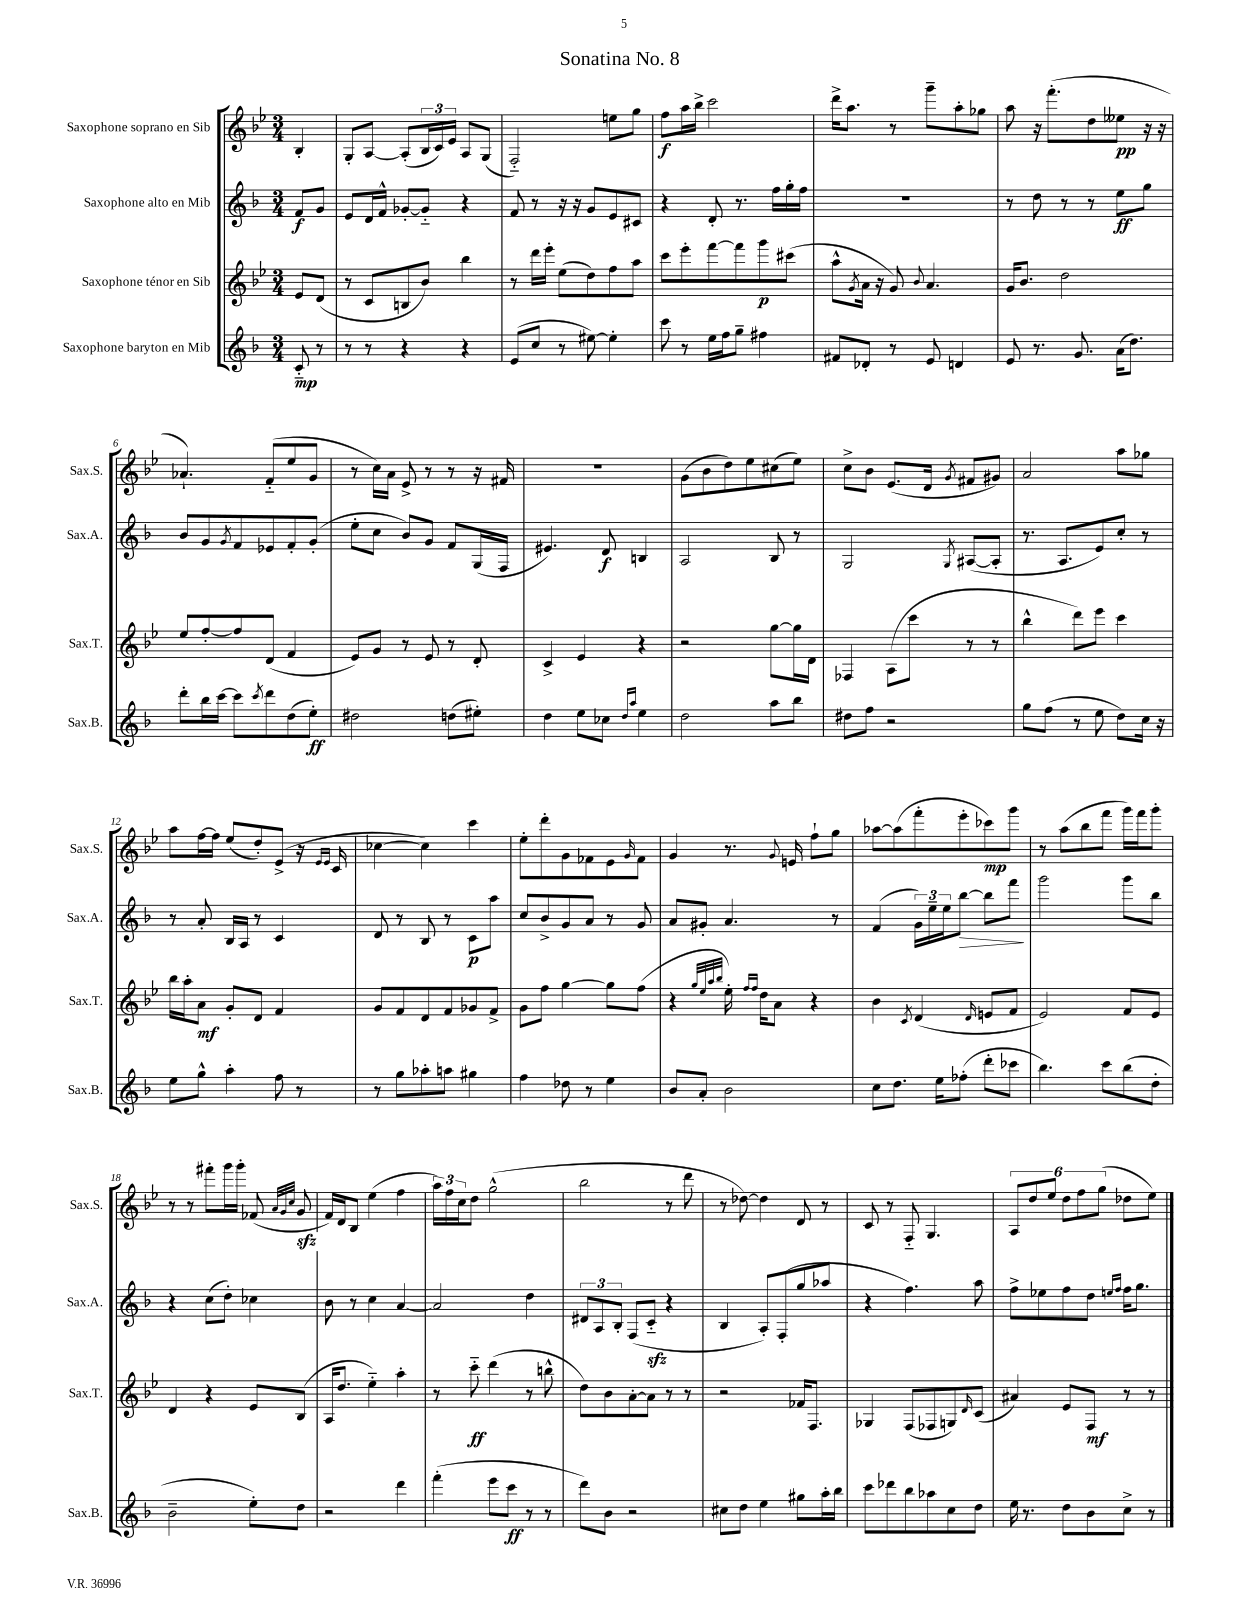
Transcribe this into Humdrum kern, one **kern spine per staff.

**kern	**dynam	**kern	**dynam	**kern	**dynam	**kern	**dynam
*part4	*part4	*part3	*part3	*part2	*part2	*part1	*part1
*staff4	*staff4	*staff3	*staff3	*staff2	*staff2	*staff1	*staff1
*I"Saxophone baryton en Mib	*	*I"Saxophone ténor en Sib	*	*I"Saxophone alto en Mib	*	*I"Saxophone soprano en Sib	*
*I'Sax.B.	*	*I'Sax.T.	*	*I'Sax.A.	*	*I'Sax.S.	*
*clefG2	*	*clefG2	*	*clefG2	*	*clefG2	*
*k[b-]	*	*k[b-e-]	*	*k[b-]	*	*k[b-e-]	*
*M3/4	*	*M3/4	*	*M3/4	*	*M3/4	*
=	=	=	=	=	=	=	=
8c/	mp	8e-/L	.	8f/L	f	4B-'/	.
8r	.	(8d/J	.	8g/J	.	.	.
=1	=1	=1	=1	=1	=1	=1	=1
8r	.	8r	.	8e/L	.	8G'/L	.
8r	.	8c/L	.	16d/L	.	[8A/J	.
.	.	.	.	16f^^/JJ	.	.	.
4r	.	8Bn/	.	[8g-X'/L	.	(8A'/L]	.
.	.	8b-/J)	.	8g-/J]	.	24B-/L	.
.	.	.	.	.	.	24c/)	.
.	.	.	.	.	.	24e-/JJ	.
4r	.	4bb-\	.	4r	.	8A/L	.
.	.	.	.	.	.	(8G/J	.
=2	=2	=2	=2	=2	=2	=2	=2
(8e/L	.	8r	.	8f/	.	2F/)	.
8cc/J	.	16ddd\LL	.	8r	.	.	.
.	.	16eee-'\JJ	.	.	.	.	.
8r	.	(8ee-\L	.	16r	.	.	.
.	.	.	.	16r	.	.	.
[8ee#X\)	.	8dd\)	.	8g/L	.	.	.
4ee#'\]	.	8ff\	.	8e/	.	8een\L	.
.	.	8aa\J	.	8c#X/J	.	8gg\J	.
=3	=3	=3	=3	=3	=3	=3	=3
8ccc\	.	8ccc\L	.	4r	.	8ff\L	f
8r	.	8eee-'\	.	.	.	16aa\L	.
.	.	.	.	.	.	16bb-^\JJ	.
16ee\LL	.	[8fff\	.	8d'/	.	2ccc\	.
16ff\J	.	.	.	.	.	.	.
8gg~\J	.	8fff\]	.	8.r	.	.	.
4ff#X\	.	8ggg\	p	.	.	.	.
.	.	.	.	16ff\LL	.	.	.
.	.	(8ccc#X\J	.	16gg'\	.	.	.
.	.	.	.	16ff\JJ	.	.	.
=4	=4	=4	=4	=4	=4	=4	=4
8f#X/L	.	8aa^^\L	.	2.r	.	16ddd^\KL	.
.	.	.	.	.	.	8.aa\J	.
.	.	8qg/	.	.	.	.	.
8d-X'/J	.	16a\Jk	.	.	.	.	.
.	.	16r	.	.	.	.	.
8r	.	8g/)	.	.	.	8r	.
.	.	8qqb-/	.	.	.	.	.
8e/	.	4.a/	.	.	.	8ggg~\L	.
4dn/	.	.	.	.	.	8aa'\	.
.	.	.	.	.	.	8gg-X\J	.
=5	=5	=5	=5	=5	=5	=5	=5
8e/	.	16g/KL	.	8r	.	8aa\	.
.	.	8.b-/J	.	.	.	.	.
8.r	.	.	.	8dd\	.	16r	.
.	.	.	.	.	.	(8.fff'\L	.
.	.	2dd\	.	8r	.	.	.
8.g/	.	.	.	.	.	.	.
.	.	.	.	8r	.	8dd\	.
(16a\KL	.	.	.	8ee\L	ff	8ee--X\J	pp
8.dd\J)	.	.	.	.	.	.	.
.	.	.	.	8gg\J	.	16r	.
.	.	.	.	.	.	16r	.
!!LO:LB:g=z
=6	=6	=6	=6	=6	=6	=6	=6
8ddd'\L	.	8ee-/L	.	8b-/L	.	4.a-X`/)	.
16bb-\L	.	[8ff'/	.	8g/	.	.	.
[16ccc\JJ	.	.	.	.	.	.	.
.	.	.	.	8qg/	.	.	.
8ccc\L]	.	8ff/]	.	8f/	.	.	.
8qccc/	.	.	.	.	.	.	.
8ddd\	.	(8d/J	.	8e-X/	.	(8f/L	.
(8dd\	.	4f/	.	8f'/	.	8ee-/	.
8ee'\J)	ff	.	.	(8g'/J	.	8g/J	.
=7	=7	=7	=7	=7	=7	=7	=7
2dd#X\	.	8e-/L)	.	8ee'\L	.	8r	.
.	.	8g/J	.	8cc\J	.	16cc\LL)	.
.	.	.	.	.	.	16a\JJ	.
.	.	8r	.	8b-/L)	.	8e-^/	.
.	.	8e-/	.	8g/J	.	8r	.
(8ddn\L	.	8r	.	8f/L	.	8r	.
8ee#X'\J)	.	8d'/	.	(16G/L	.	16r	.
.	.	.	.	16F/JJ	.	16f#X/	.
=8	=8	=8	=8	=8	=8	=8	=8
4dd\	.	4c^/	.	4.e#X/)	.	2.r	.
8ee\L	.	4e-/	.	.	.	.	.
8cc-X\J	.	.	.	8d/	f	.	.
16qqdd/LL	.	.	.	.	.	.	.
16qqaa/JJ	.	.	.	.	.	.	.
4ee\	.	4r	.	4Bn/	.	.	.
=9	=9	=9	=9	=9	=9	=9	=9
2dd\	.	2r	.	2A/	.	(8g\L	.
.	.	.	.	.	.	8b-\	.
.	.	.	.	.	.	8dd\)	.
.	.	.	.	.	.	8ee-\	.
8aa\L	.	[8gg\L	.	8B-/	.	(8cc#X\	.
8bb-\J	.	16gg\L]	.	8r	.	8ee-\J)	.
.	.	16d\JJ	.	.	.	.	.
=10	=10	=10	=10	=10	=10	=10	=10
8dd#X\L	.	4F-X/	.	2G/	.	8cc^\L	.
8ff\J	.	.	.	.	.	8b-\J	.
2r	.	(8A\L	.	.	.	(8.e-/L	.
.	.	8ccc\J	.	.	.	.	.
.	.	.	.	.	.	16d/Jk	.
.	.	.	.	8qG/	.	8qg/	.
.	.	8r	.	([8A#X/L	.	8f#X/L	.
.	.	8r	.	8A#'/J]	.	8g#X/J)	.
=11	=11	=11	=11	=11	=11	=11	=11
8gg\L	.	4bb-^^\	.	8.r	.	2a/	.
(8ff\J	.	.	.	.	.	.	.
.	.	.	.	8.A/L	.	.	.
8r	.	8ddd\L)	.	.	.	.	.
8ee\	.	8eee-\J	.	8e/)	.	.	.
8dd\L)	.	4ccc\	.	8cc'/J	.	8aa\L	.
16cc\Jk	.	.	.	8r	.	8gg-X\J	.
16r	.	.	.	.	.	.	.
!!LO:LB:g=z
=12	=12	=12	=12	=12	=12	=12	=12
8ee\L	.	16bb-\LL	.	8r	.	8aa\L	.
.	.	16aa'\J	.	.	.	.	.
8gg^^\J	.	8a\J	mf	8a'/	.	[16ff\L	.
.	.	.	.	.	.	16ff\JJ]	.
4aa'\	.	8g'/L	.	16B-/LL	.	(8ee-/L	.
.	.	.	.	16A/JJ	.	.	.
.	.	8d/J	.	8r	.	8dd'/)	.
8ff\	.	4f/	.	4c/	.	(8e-^/J	.
8r	.	.	.	.	.	16r	.
.	.	.	.	.	.	16qqe-/LL	.
.	.	.	.	.	.	16qqe-/JJ	.
.	.	.	.	.	.	16c/	.
=13	=13	=13	=13	=13	=13	=13	=13
8r	.	8g/L	.	8d/	.	[4cc-X\	.
8gg\L	.	8f/	.	8r	.	.	.
8aa-X'\	.	8d/	.	8B-/	.	4cc-\])	.
8aan\J	.	8f/	.	8r	.	.	.
4gg#X\	.	8g-X/	.	8c\L	p	4ccc\	.
.	.	8f^/J	.	8aa\J	.	.	.
=14	=14	=14	=14	=14	=14	=14	=14
4ff\	.	8g\L	.	8cc/L	.	8ee-'\L	.
.	.	8ff\J	.	8b-^/	.	8ddd'\	.
8dd-X\	.	[4gg\	.	8g/	.	8g\	.
8r	.	.	.	8a/J	.	8f-X\	.
4ee\	.	8gg\L]	.	8r	.	8e-\	.
.	.	.	.	.	.	16qqg/	.
.	.	(8ff\J	.	8g/	.	8f-\J	.
=15	=15	=15	=15	=15	=15	=15	=15
8b-/L	.	4r	.	8a/L	.	4g/	.
8a'/J	.	.	.	8g#X'/J	.	.	.
.	.	32qqgg/LLL	.	.	.	.	.
.	.	32qqee-/	.	.	.	.	.
.	.	32qqaa/	.	.	.	.	.
.	.	32qqbb-/JJJ	.	.	.	.	.
2b-\	.	16ee-'\)	.	4.a/	.	8.r	.
.	.	16qqff/LL	.	.	.	.	.
.	.	16qqff/JJ	.	.	.	.	.
.	.	16dd\KL	.	.	.	.	.
.	.	8a\J	.	.	.	.	.
.	.	.	.	.	.	8qqg/	.
.	.	.	.	.	.	16en/	.
.	.	4r	.	.	.	8ff`\L	.
.	.	.	.	8r	.	8gg\J	.
=16	=16	=16	=16	=16	=16	=16	=16
8cc\L	.	4b-\	.	(4f/	.	[8aa-X\L	.
8.dd\J	.	.	.	.	.	(8aa-\]	.
.	.	8qc/	.	.	.	.	.
.	.	(4d/	.	24g\LL)	.	8fff'\	.
.	.	.	.	24ee~\	.	.	.
16ee\KL	.	.	.	.	.	.	.
.	.	.	.	24ee\J	.	.	.
!	!	!	!	!	!LO:HP:b	!	!
(8ff-X'\J	.	.	.	[8bb-\J	>	8eee-'\	.
.	.	16qqd/	.	.	.	.	.
8ddd'\L	.	8en/L	.	8bb-\L]	.	8ccc-X\)	mp
8ccc-X\J	.	8f/J	.	8fff\J	.	8ggg\J	.
.	.	.	.	.	]	.	.
=17	=17	=17	=17	=17	=17	=17	=17
4.bb-\)	.	2e-/)	.	2ggg\	.	8r	.
.	.	.	.	.	.	(8aa\L	.
.	.	.	.	.	.	8bb-\	.
8ccc\L	.	.	.	.	.	8fff\J	.
(8bb-\	.	8f/L	.	8ggg\L	.	16ggg\LL)	.
.	.	.	.	.	.	16fff\J	.
8dd'\J	.	8e-/J	.	8bb-\J	.	8ggg'\J	.
!!LO:LB:g=z
=18	=18	=18	=18	=18	=18	=18	=18
2b-~\	.	4d/	.	4r	.	8r	.
.	.	.	.	.	.	8r	.
.	.	4r	.	(8cc\L	.	8fff#X'\L	.
.	.	.	.	8dd'\J)	.	16ggg\L	.
.	.	.	.	.	.	16ggg'\JJ	.
8ee'\L)	.	8e-/L	.	4cc-X\	.	(8f-X/	.
.	.	.	.	.	.	32qqa/LLL	.
.	.	.	.	.	.	32qqg/	.
.	.	.	.	.	.	32qqcc/JJJ	.
8dd\J	.	(8B-/J	.	.	.	8gzz/	.
=19	=19	=19	=19	=19	=19	=19	=19
2r	.	16A/KL	.	8b-\	.	16f/LL)	.
.	.	8.dd/J	.	.	.	16d/J	.
.	.	.	.	8r	.	8B-/J	.
.	.	4ee-\)	.	4cc\	.	(4ee-\	.
4ddd\	.	4aa'\	.	[4a/	.	4ff\	.
=20	=20	=20	=20	=20	=20	=20	=20
(4fff'\	.	8r	.	2a/]	.	24aa\LL)	.
.	.	.	.	.	.	24ff\	.
.	.	.	.	.	.	24cc\J	.
.	.	8ccc\	ff	.	.	8dd\J	.
8eee\L	.	(4ddd\	.	.	.	(2gg^^\	.
8ccc\J	ff	.	.	.	.	.	.
8r	.	8r	.	4dd\	.	.	.
8r	.	8bbn^^\	.	.	.	.	.
=21	=21	=21	=21	=21	=21	=21	=21
8ddd\L)	.	8dd\L)	.	12d#X/L	.	2bb-\	.
.	.	.	.	12A/	.	.	.
8b-\J	.	8b-\	.	.	.	.	.
.	.	.	.	12B-'/J	.	.	.
2r	.	[8a'\	.	(8F/L	.	.	.
.	.	8a\J]	.	8czz/J	.	.	.
.	.	8r	.	4r	.	8r	.
.	.	8r	.	.	.	8ddd\	.
=22	=22	=22	=22	=22	=22	=22	=22
8cc#X\L	.	2r	.	4B-/	.	8r	.
8dd\J	.	.	.	.	.	[8dd-X\)	.
4ee\	.	.	.	8A'/L)	.	4dd-\]	.
.	.	.	.	(8F'/	.	.	.
8gg#X\L	.	16f-X/KL	.	8gg/	.	8d/	.
.	.	8.F/J	.	.	.	.	.
16aa'\L	.	.	.	8aa-X/J	.	8r	.
16bb-\JJ	.	.	.	.	.	.	.
=23	=23	=23	=23	=23	=23	=23	=23
8ccc\L	.	4G-X/	.	4r	.	8c/	.
8ddd-X\	.	.	.	.	.	8r	.
8bb-\	.	(8F/L	.	4.ff\)	.	8F/	.
8aa-X\	.	8F-X/	.	.	.	4.G/	.
8cc\	.	8Gn/)	.	.	.	.	.
.	.	16qqd/	.	.	.	.	.
8dd\J	.	(8c/J	.	8aa\	.	.	.
=24	=24	=24	=24	=24	=24	=24	=24
16ee\	.	4a#X/)	.	8ff^\L	.	12A/L	.
8.r	.	.	.	.	.	.	.
.	.	.	.	.	.	12dd/	.
.	.	.	.	8ee-X\	.	.	.
.	.	.	.	.	.	12ee-/J	.
8dd\L	.	8e-/L	.	8ff\	.	12dd\L	.
.	.	.	.	.	.	12ff\	.
8b-\	.	8F/J	mf	8dd\J	.	.	.
.	.	.	.	.	.	(12gg\J	.
.	.	.	.	16qqeen/LL	.	.	.
.	.	.	.	16qqff/JJ	.	.	.
8cc^\J	.	8r	.	16ff\KL	.	8dd-X\L	.
.	.	.	.	8.gg\J	.	.	.
8r	.	8r	.	.	.	8ee-\J)	.
==	==	==	==	==	==	==	==
*-	*-	*-	*-	*-	*-	*-	*-
